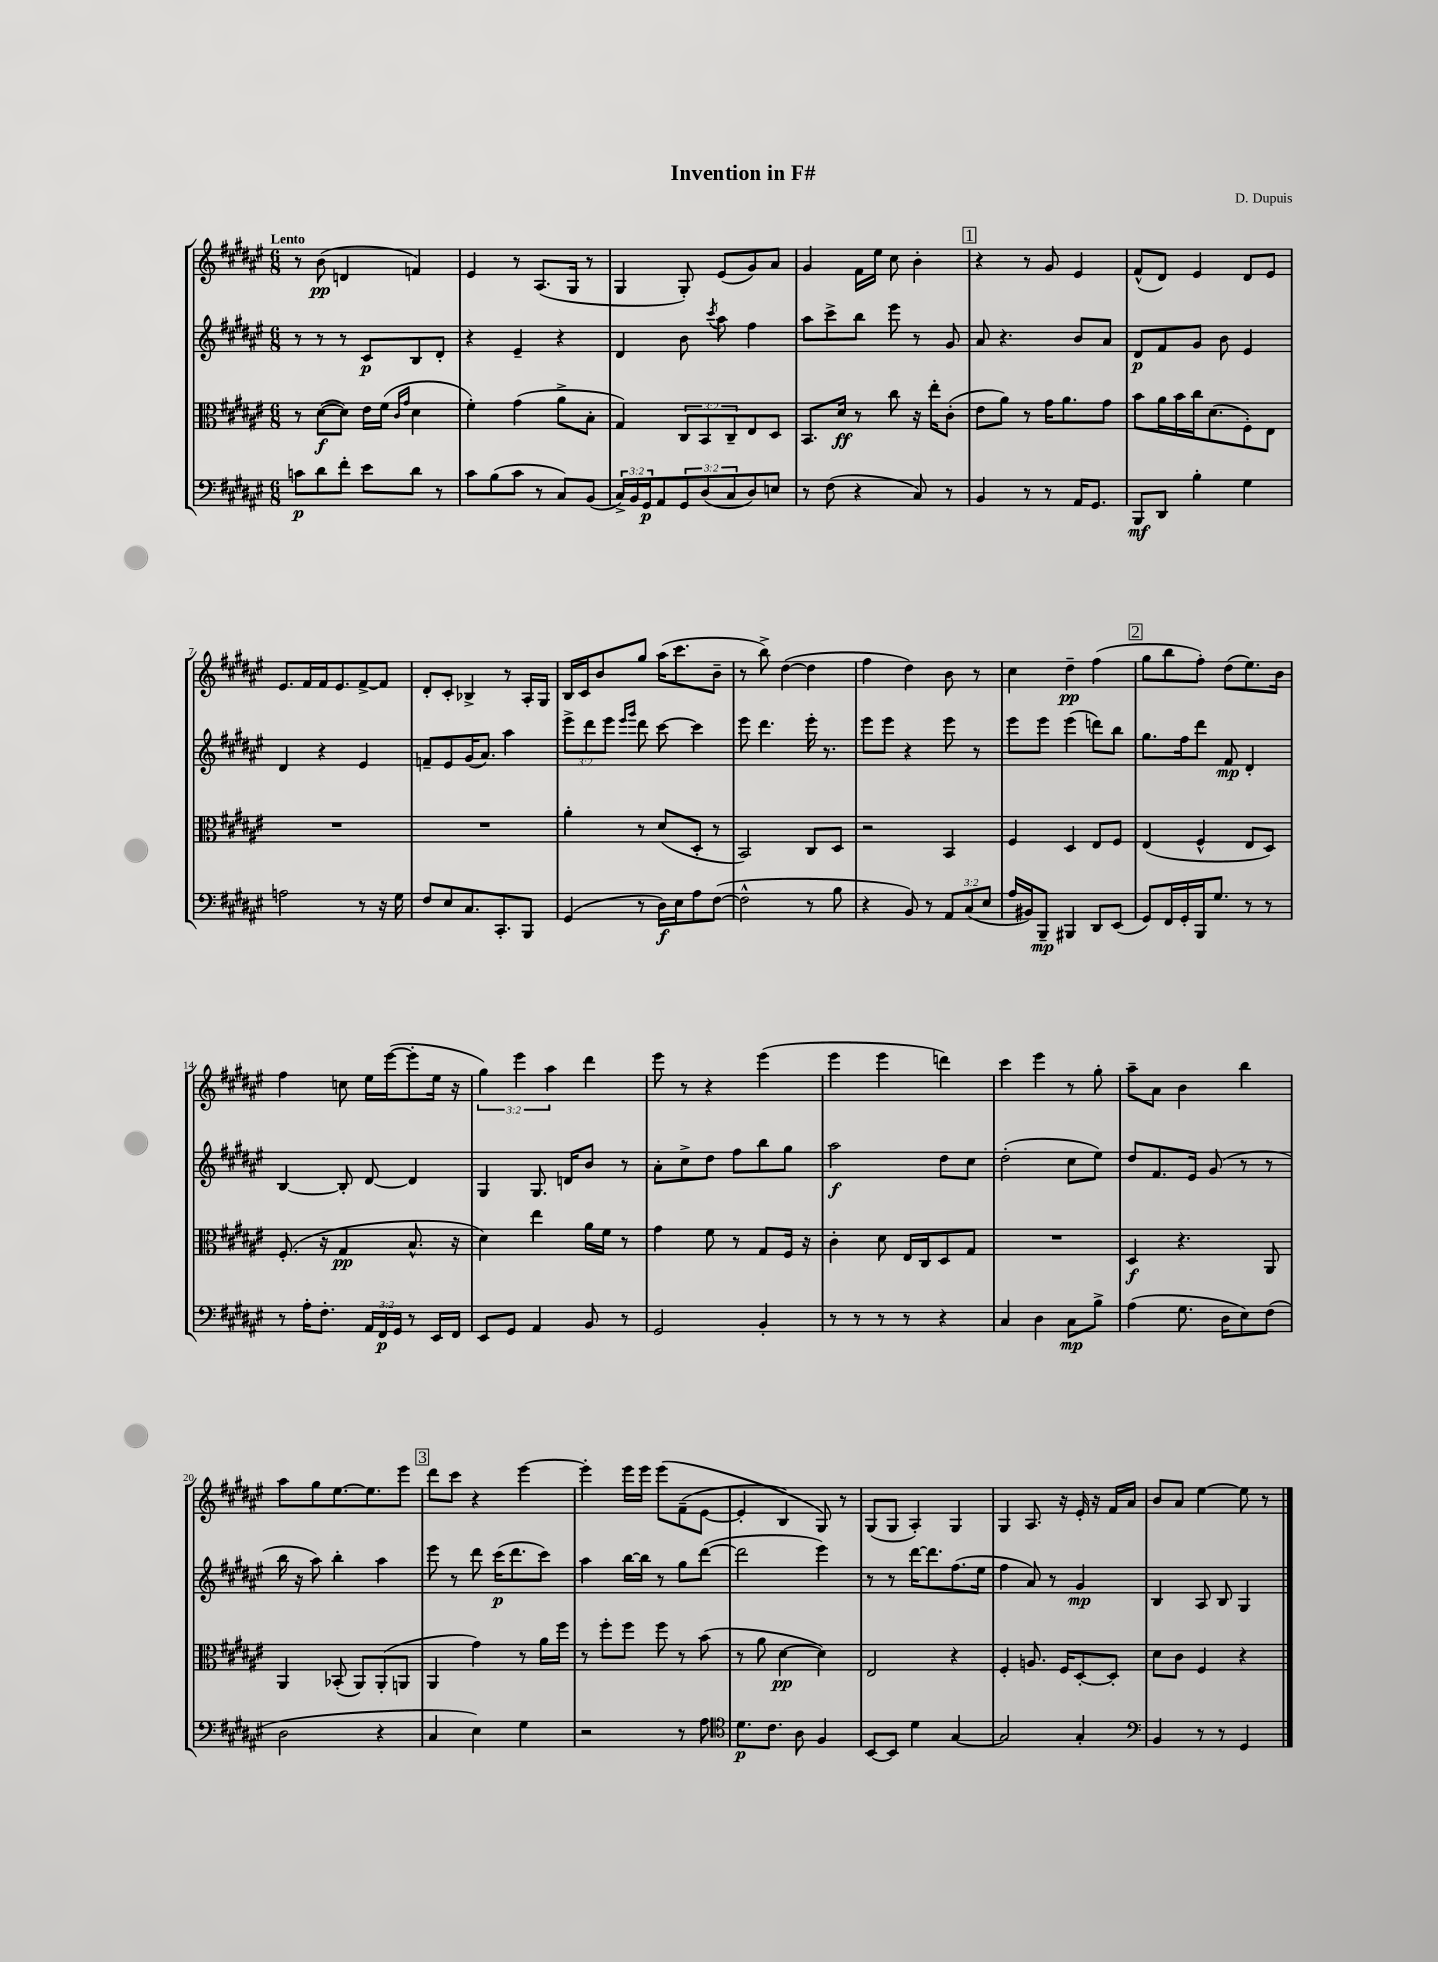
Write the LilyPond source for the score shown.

\header { title = "Invention in F#" composer = "D. Dupuis" }
<<
\new StaffGroup <<
\new Staff = "s0" {
    \clef treble \key fis \major \numericTimeSignature \time 6/8 \override Staff.TupletNumber.text = #tuplet-number::calc-fraction-text \tempo "Lento"
    r8 b'8\pp( d'4 f'4) |
    eis'4 r8 ais8.( gis16 r8 |
    gis4 gis8-.) eis'8( gis'8) ais'8 |
    gis'4 fis'16 eis''16 cis''8 b'4-. |
    \mark \markup { \box "1" } r4 r8 gis'8 eis'4 |
    fis'8-^( dis'8) eis'4 dis'8 eis'8 |
    eis'8. fis'16 fis'16 eis'8. fis'8~-> fis'8 |
    dis'8-. cis'8-. bes4-> r8 ais16-. gis16 |
    b16 cis'16 b'8 gis''8 ais''16( cis'''8. b'8-- |
    r8 b''8->) dis''4~( dis''4 |
    fis''4 dis''4) b'8 r8 |
    cis''4 dis''4--\pp fis''4( |
    \mark \markup { \box "2" } gis''8 b''8 fis''8-.) dis''8( eis''8.) b'16 |
    fis''4 c''8 eis''16 eis'''16~( eis'''8-. eis''16 r16 |
    \tuplet 3/2 { gis''4) eis'''4 ais''4 } dis'''4 |
    eis'''8 r8 r4 eis'''4( |
    eis'''4 eis'''4 d'''4) |
    cis'''4 eis'''4 r8 gis''8-. |
    ais''8-- ais'8 b'4 b''4 |
    ais''8 gis''8 eis''8.~ eis''8. eis'''8 |
    \mark \markup { \box "3" } dis'''8 cis'''8 r4 eis'''4~ |
    eis'''4-. eis'''16 eis'''16 eis'''8\( fis'8--( eis'8~ |
    eis'4-. b4) gis8\) r8 |
    gis8( gis8 ais4-.) gis4 |
    gis4 ais8. r16 eis'16-. r16 fis'16 ais'16 |
    b'8 ais'8 eis''4~ eis''8 r8 \bar "|." |
}
\new Staff = "s1" {
    \clef treble \key fis \major \numericTimeSignature \time 6/8 \override Staff.TupletNumber.text = #tuplet-number::calc-fraction-text
    r8 r8 r8 cis'8\p b8 dis'8-. |
    r4 eis'4-- r4 |
    dis'4 b'8 \acciaccatura { cis'''8 } ais''8 fis''4 |
    ais''8 cis'''8-> b''8 eis'''8 r8 gis'8 |
    \mark \markup { \box "1" } ais'8 r4. b'8 ais'8 |
    dis'8\p fis'8 gis'8 b'8 eis'4 |
    dis'4 r4 eis'4 |
    f'8-- eis'8 gis'16( ais'8.) ais''4 |
    \tuplet 3/2 { eis'''8-> dis'''8 eis'''8 } \grace { eis'''16 gis'''16 } dis'''8 cis'''8~ cis'''4 |
    eis'''8 dis'''4. eis'''16-. r8. |
    eis'''8 eis'''8 r4 eis'''8 r8 |
    eis'''8 eis'''8 eis'''4( d'''8) b''8 |
    \mark \markup { \box "2" } gis''8. fis''16 dis'''8 fis'8\mp dis'4-. |
    b4~ b8-. dis'8~ dis'4 |
    gis4 gis8. d'16 b'8 r8 |
    ais'8-. cis''8-> dis''8 fis''8 b''8 gis''8 |
    ais''2\f dis''8 cis''8 |
    dis''2-.( cis''8 eis''8) |
    dis''8 fis'8. eis'16 gis'8( r8 r8 |
    b''16 r16 ais''8) b''4-. ais''4 |
    \mark \markup { \box "3" } eis'''8 r8 dis'''8 cis'''16\p( dis'''8. cis'''8) |
    ais''4 b''16~ b''16 r8 gis''8 dis'''8~( |
    dis'''2 eis'''4) |
    r8 r8 dis'''16~ dis'''8. fis''8.( eis''16 |
    fis''4 ais'8) r8 gis'4\mp |
    b4 ais8 b8 gis4 \bar "|." |
}
\new Staff = "s2" {
    \clef alto \key fis \major \numericTimeSignature \time 6/8 \override Staff.TupletNumber.text = #tuplet-number::calc-fraction-text
    r8 dis'8~\f( dis'8) eis'16 fis'16( \grace { cis'16 gis'16 } dis'4 |
    fis'4-.) gis'4( ais'8-> b8-. |
    gis4) \tuplet 3/2 { cis8 b,8 cis8-- } eis8 dis8 |
    b,8. dis'16\ff r8 cis''8 r16 eis''16-. cis'8-.( |
    \mark \markup { \box "1" } eis'8 ais'8) r8 gis'16 ais'8. gis'8 |
    b'8 ais'16 b'16 cis''16 dis'8.( fis8-.) eis8 |
    R2. |
    R2. |
    ais'4-. r8 dis'8( dis8-. r8 |
    b,2) cis8 dis8 |
    r2 b,4 |
    fis4 dis4 eis8 fis8 |
    \mark \markup { \box "2" } eis4( fis4-^ eis8 dis8) |
    fis8.-.( r16 gis4\pp b8.-^ r16 |
    dis'4) eis''4 ais'16 fis'16 r8 |
    gis'4 fis'8 r8 gis8 fis16 r16 |
    cis'4-. dis'8 eis16 cis16 dis8 gis8 |
    R2. |
    dis4\f r4. ais,8 |
    ais,4 bes,8-.( ais,8) ais,8-.( a,8 |
    \mark \markup { \box "3" } ais,4 gis'4) r8 ais'16 fis''16 |
    r8 fis''8-. fis''8 fis''8 r8 b'8( |
    r8 ais'8 dis'4~\pp dis'4) |
    eis2 r4 |
    fis4-. a8. fis16 dis8~-. dis8-. |
    dis'8 cis'8 fis4 r4 \bar "|." |
}
\new Staff = "s3" {
    \clef bass \key fis \major \numericTimeSignature \time 6/8 \override Staff.TupletNumber.text = #tuplet-number::calc-fraction-text
    c'8\p dis'8 fis'8-. eis'8 dis'8 r8 |
    cis'8 b8( cis'8 r8 cis8) b,8( |
    \tuplet 3/2 { cis16->) b,16 gis,16\p } ais,8 \tuplet 3/2 { gis,8 dis8( cis8 } dis8) e8 |
    r8 fis8( r4 cis8) r8 |
    \mark \markup { \box "1" } b,4 r8 r8 ais,16 gis,8. |
    b,,8\mf dis,8 b4-. gis4 |
    a2 r8 r16 gis16 |
    fis8 eis8 cis8. cis,8.-. b,,8 |
    gis,4( r8 dis16\f) eis16 ais8 fis8~( |
    fis2-^ r8 b8 |
    r4 b,8) r8 \tuplet 3/2 { ais,8 cis8( eis8 } |
    ais16 bis,16) b,,8--\mp bis,,4 dis,8 eis,8( |
    \mark \markup { \box "2" } gis,8) fis,16 gis,16-. b,,16 gis8. r8 r8 |
    r8 ais16-. fis8.-. \tuplet 3/2 { ais,16 fis,16\p gis,16 } r8 eis,16 fis,16 |
    eis,8 gis,8 ais,4 b,8 r8 |
    gis,2 b,4-. |
    r8 r8 r8 r8 r4 |
    cis4 dis4 cis8\mp b8-> |
    ais4( gis8. dis16 eis8) fis8( |
    dis2 r4 |
    \mark \markup { \box "3" } cis4 eis4) gis4 |
    r2 r8 ais8 |
    \clef tenor dis'8.\p cis'8. ais8 fis4 |
    b,8~ b,8 dis'4 gis4~ |
    gis2 gis4-. |
    \clef bass b,4 r8 r8 gis,4 \bar "|." |
}
>>
>>
